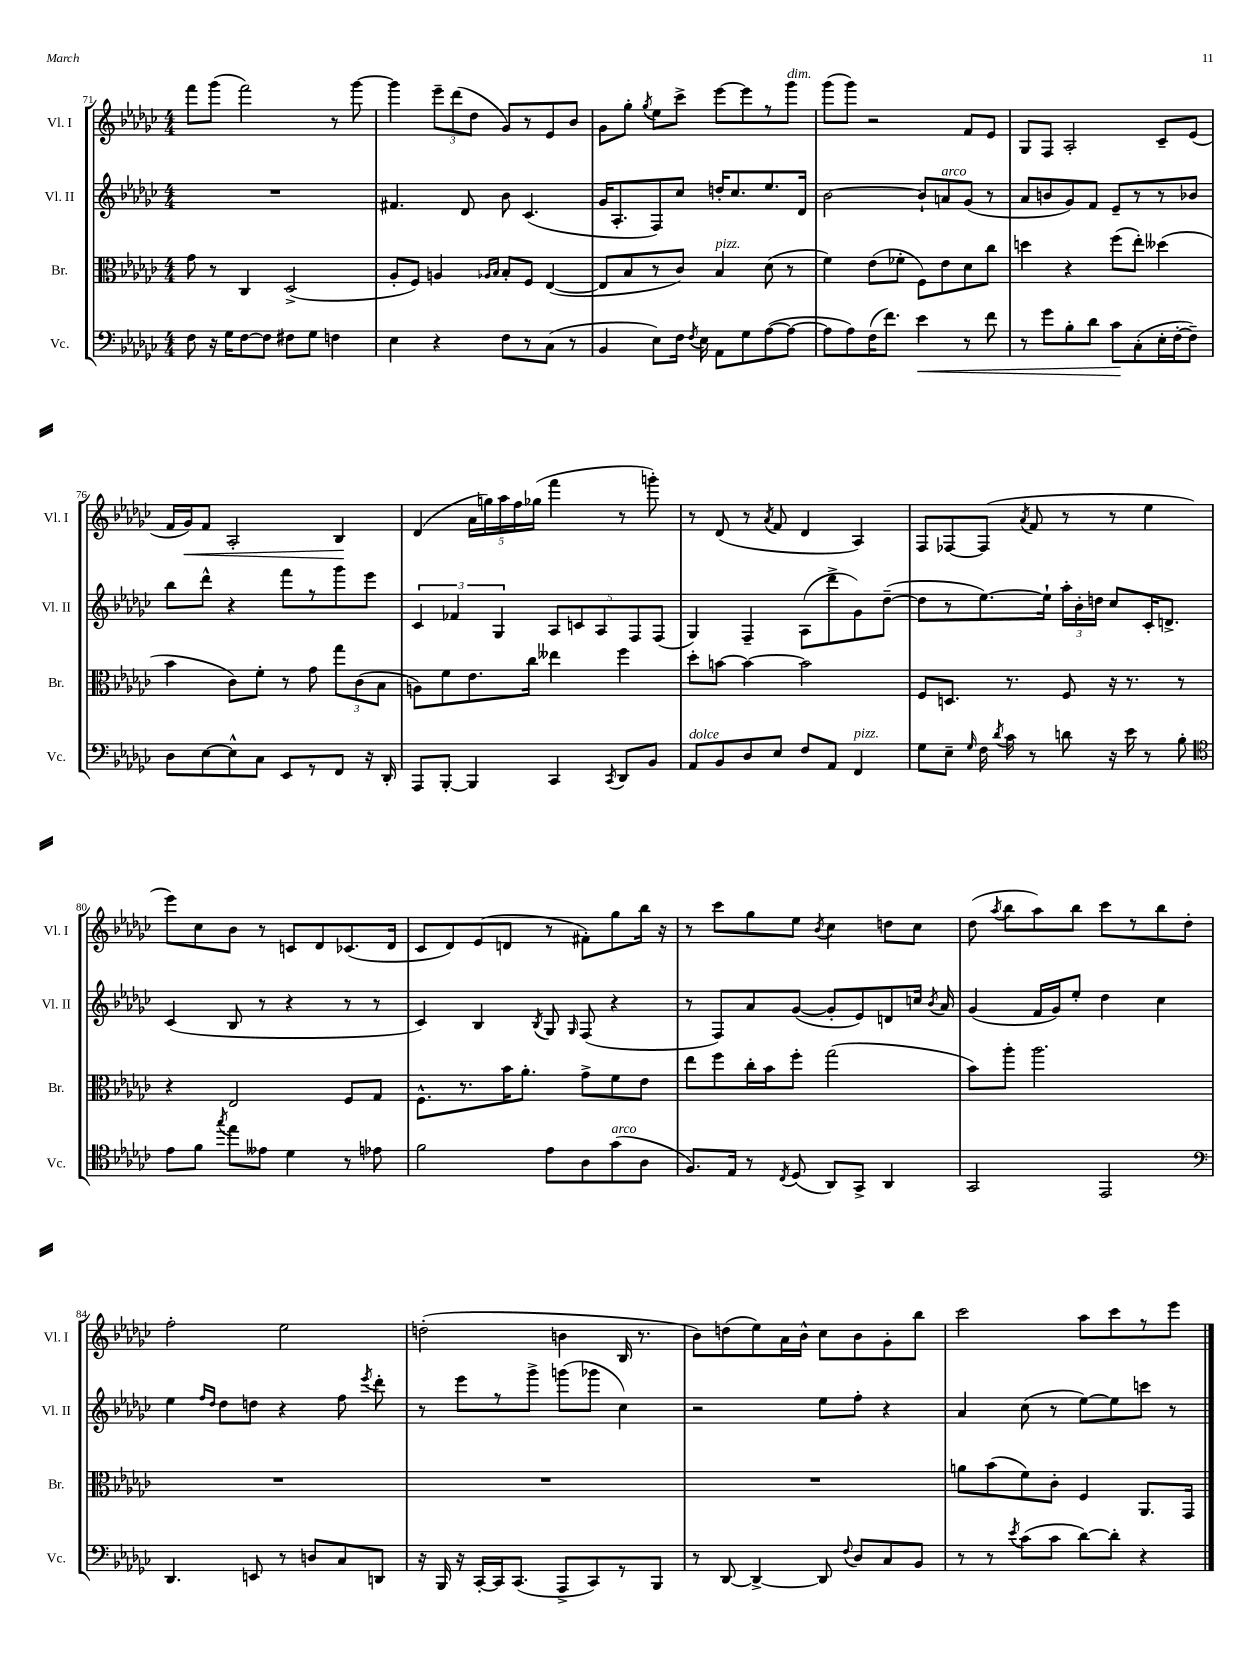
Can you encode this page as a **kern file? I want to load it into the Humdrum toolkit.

**kern	**kern	**kern	**kern
*staff4	*staff3	*staff2	*staff1
*clefF4	*clefC3	*clefG2	*clefG2
*k[b-e-a-d-g-c-]	*k[b-e-a-d-g-c-]	*k[b-e-a-d-g-c-]	*k[b-e-a-d-g-c-]
*M4/4	*M4/4	*M4/4	*M4/4
8F	8g-	1r	8fff
16r	8r	.	(8ggg-
16G-	.	.	.
[8F	4C-	.	2fff)
8F]	.	.	.
8F#	(2D-^	.	.
8G-	.	.	.
4F	.	.	8r
.	.	.	[8ggg-
=	=	=	=
4E-	8A-'	4.f#	4ggg-]
.	8F)	.	.
4r	4A	.	12eee-~
.	.	.	(12ddd-
.	.	8d-	.
.	.	.	12dd-
.	16qqA-	.	.
.	16qqB-	.	.
8F	8B-'	8b-	8g-)
8r	8F	(4.c-	8r
(8C-	([4E-	.	8e-
8r	.	.	8b-
=	=	=	=
4BB-	8E-]	16g-	8g-
.	.	8.A-'	.
.	8B-	.	8gg-'
.	.	.	8qgg-
8E-)	8r	8F)	8ee-
16F	8c-)	8cc-	8ccc-^
8qF	.	.	.
16E-	.	.	.
8AA-	4B-	16dd'	[8eee-
.	.	8.cc-	.
8G-	.	.	8eee-]
([8A-	(8d-	8.ee-	8r
8A-_	8r	.	8ggg-
.	.	16d-	.
=	=	=	=
8A-]	4f)	[2b-	(8ggg-
8A-)	.	.	8ggg-)
(16F	(8e-	.	2r
8.f)	.	.	.
.	8f-'	.	.
4e-	8F)	8b-`]	.
.	8e-	8a	.
8r	8d-	(8g-	8f
8f	8cc-	8r	8e-
=	=	=	=
8r	4dd	8a-	8G-
8g-	.	8b	8F
8B-'	4r	8g-)	2A-'
8d-	.	8f	.
8c-	(8ff	8e-~	.
(8C-'	8ee-')	8r	.
16E-'	(4dd--	8r	8c-~
[16F'	.	.	.
8F~])	.	8b-	(8e-
=	=	=	=
8D-	4b-	8bb-	16f
.	.	.	16g-)
[8E-	.	8ddd-^^	8f
8E-^^]	8c-)	4r	2A-'
8C-	8f'	.	.
8EE-	8r	8fff	.
8r	8g-	8r	.
8FF	12gg-	8ggg-	4B-
.	(12c-	.	.
16r	.	8eee-	.
.	12B-	.	.
16DD-'	.	.	.
=	=	=	=
8AAA-	8A)	6c-	(4d-
[8BBB-'	8f	.	.
.	.	6f-	.
4BBB-]	8.e-	.	20a-
.	.	.	20gg)
.	.	6G-	.
.	.	.	20aa-
.	.	.	20ff
.	16cc-	.	.
.	.	.	(20gg-
4CC-	4ee--	10A-	4fff
.	.	10c	.
.	.	10A-	.
8qCC-	.	.	.
8DD-	4ff	.	8r
.	.	10F	.
8BB-	.	.	8ggg')
.	.	(10F	.
=	=	=	=
8AA-	8dd-'	4G-)	8r
8BB-	[8b	.	(8d-
8D-	4b_	4F~	8r
.	.	.	8qa-
8E-	.	.	8f
8F	2b]	(8A-	4d-
8AA-	.	8ddd-^	.
4FF	.	8g-)	4A-)
.	.	([8dd-~	.
=	=	=	=
8G-	8F	8dd-]	8F
8E-~	8.D	8r	[8F-
16qqG-	.	.	.
16F	.	[8.ee-)	(8F-]
8qd-	.	.	.
16c-	8.r	.	.
.	.	.	8qa-
8r	.	.	8f
.	.	16ee-`]	.
8d	8F	24aa-'	8r
.	.	24b-'	.
.	.	24dd	.
16r	16r	8cc-	8r
16e-	8.r	.	.
8r	.	16c-'	4ee-
.	.	8.d^	.
8B-'	8r	.	.
=	=	=	=
*clefC4	*	*	*
8e-	4r	(4c-	8eee-)
8f	.	.	8cc-
8qgg-	.	.	.
8ee-	2E-	8B-	8b-
8e--	.	8r	8r
4d-	.	4r	8c
.	.	.	8d-
8r	8F	8r	(8.c-
8e-	8G-	8r	.
.	.	.	16d-
=	=	=	=
2f	8.F^^	4c-)	8c-
.	.	.	8d-)
.	8.r	.	.
.	.	4B-	(8e-
.	16b-	.	8d
.	8.a-'	.	.
.	.	8qB-	.
8e-	.	8G-	8r
.	.	16qqG-	.
8A-	8g-^	(8F	8f#')
(8g-	8f	4r	8gg-
8A-	8e-	.	16bb-
.	.	.	16r
=	=	=	=
8.F)	8ee-	8r	8r
.	8ff	8F)	8ccc-
16E-	.	.	.
8r	16cc-'	8a-	8gg-
.	16b-	.	.
8qC-	.	.	.
(8D-	8ff'	([8g-	8ee-
.	.	.	8qb-
8AA-)	(2gg-	8g-']	4cc-
8GG-^	.	8e-)	.
4AA-	.	8d	8dd
.	.	16cc	8cc-
.	.	8qb-	.
.	.	16a-	.
=	=	=	=
2GG-	8b-)	(4g-	(8dd-
.	.	.	8qaa-
.	8aa-'	.	8bb-
.	2.aa-	16f	8aa-)
.	.	16g-)	.
.	.	8ee-'	8bb-
2EE-	.	4dd-	8ccc-
.	.	.	8r
.	.	4cc-	8bb-
.	.	.	8dd-'
=	=	=	=
*clefF4	*	*	*
4.DD-	1r	4ee-	2ff'
.	.	16qqff	.
.	.	16qqdd-	.
.	.	8dd-	.
8EE	.	8dd	.
8r	.	4r	2ee-
8D	.	.	.
8C-	.	8ff	.
.	.	8qeee-	.
8DD	.	8ddd-'	.
=	=	=	=
16r	1r	8r	(2dd'
16BBB-	.	.	.
16r	.	8eee-	.
[16CC-'	.	.	.
16CC-]	.	8r	.
(8.CC-	.	.	.
.	.	8ggg-^	.
8AAA-^	.	(8ggg	4b
8CC-)	.	8ggg-	.
8r	.	4cc-)	16B-
.	.	.	8.r
8BBB-	.	.	.
=	=	=	=
8r	1r	2r	8b-)
[8DD-	.	.	(8dd
4DD-^_	.	.	8ee-)
.	.	.	16a-
.	.	.	16b-^^
8DD-]	.	8ee-	8cc-
8qqF	.	.	.
8D-	.	8ff'	8b-
8C-	.	4r	8g-'
8BB-	.	.	8bb-
=	=	=	=
8r	8a	4a-	2ccc-
8r	(8b-	.	.
8qe-	.	.	.
(8c-	8f)	(8cc-	.
8c-	8c-'	8r	.
[8d-)	4F	[8ee-)	8aa-
8d-']	.	8ee-]	8ccc-
4r	8.AA-	8ccc	8r
.	.	8r	8eee-
.	16GG-	.	.
==	==	==	==
*-	*-	*-	*-
